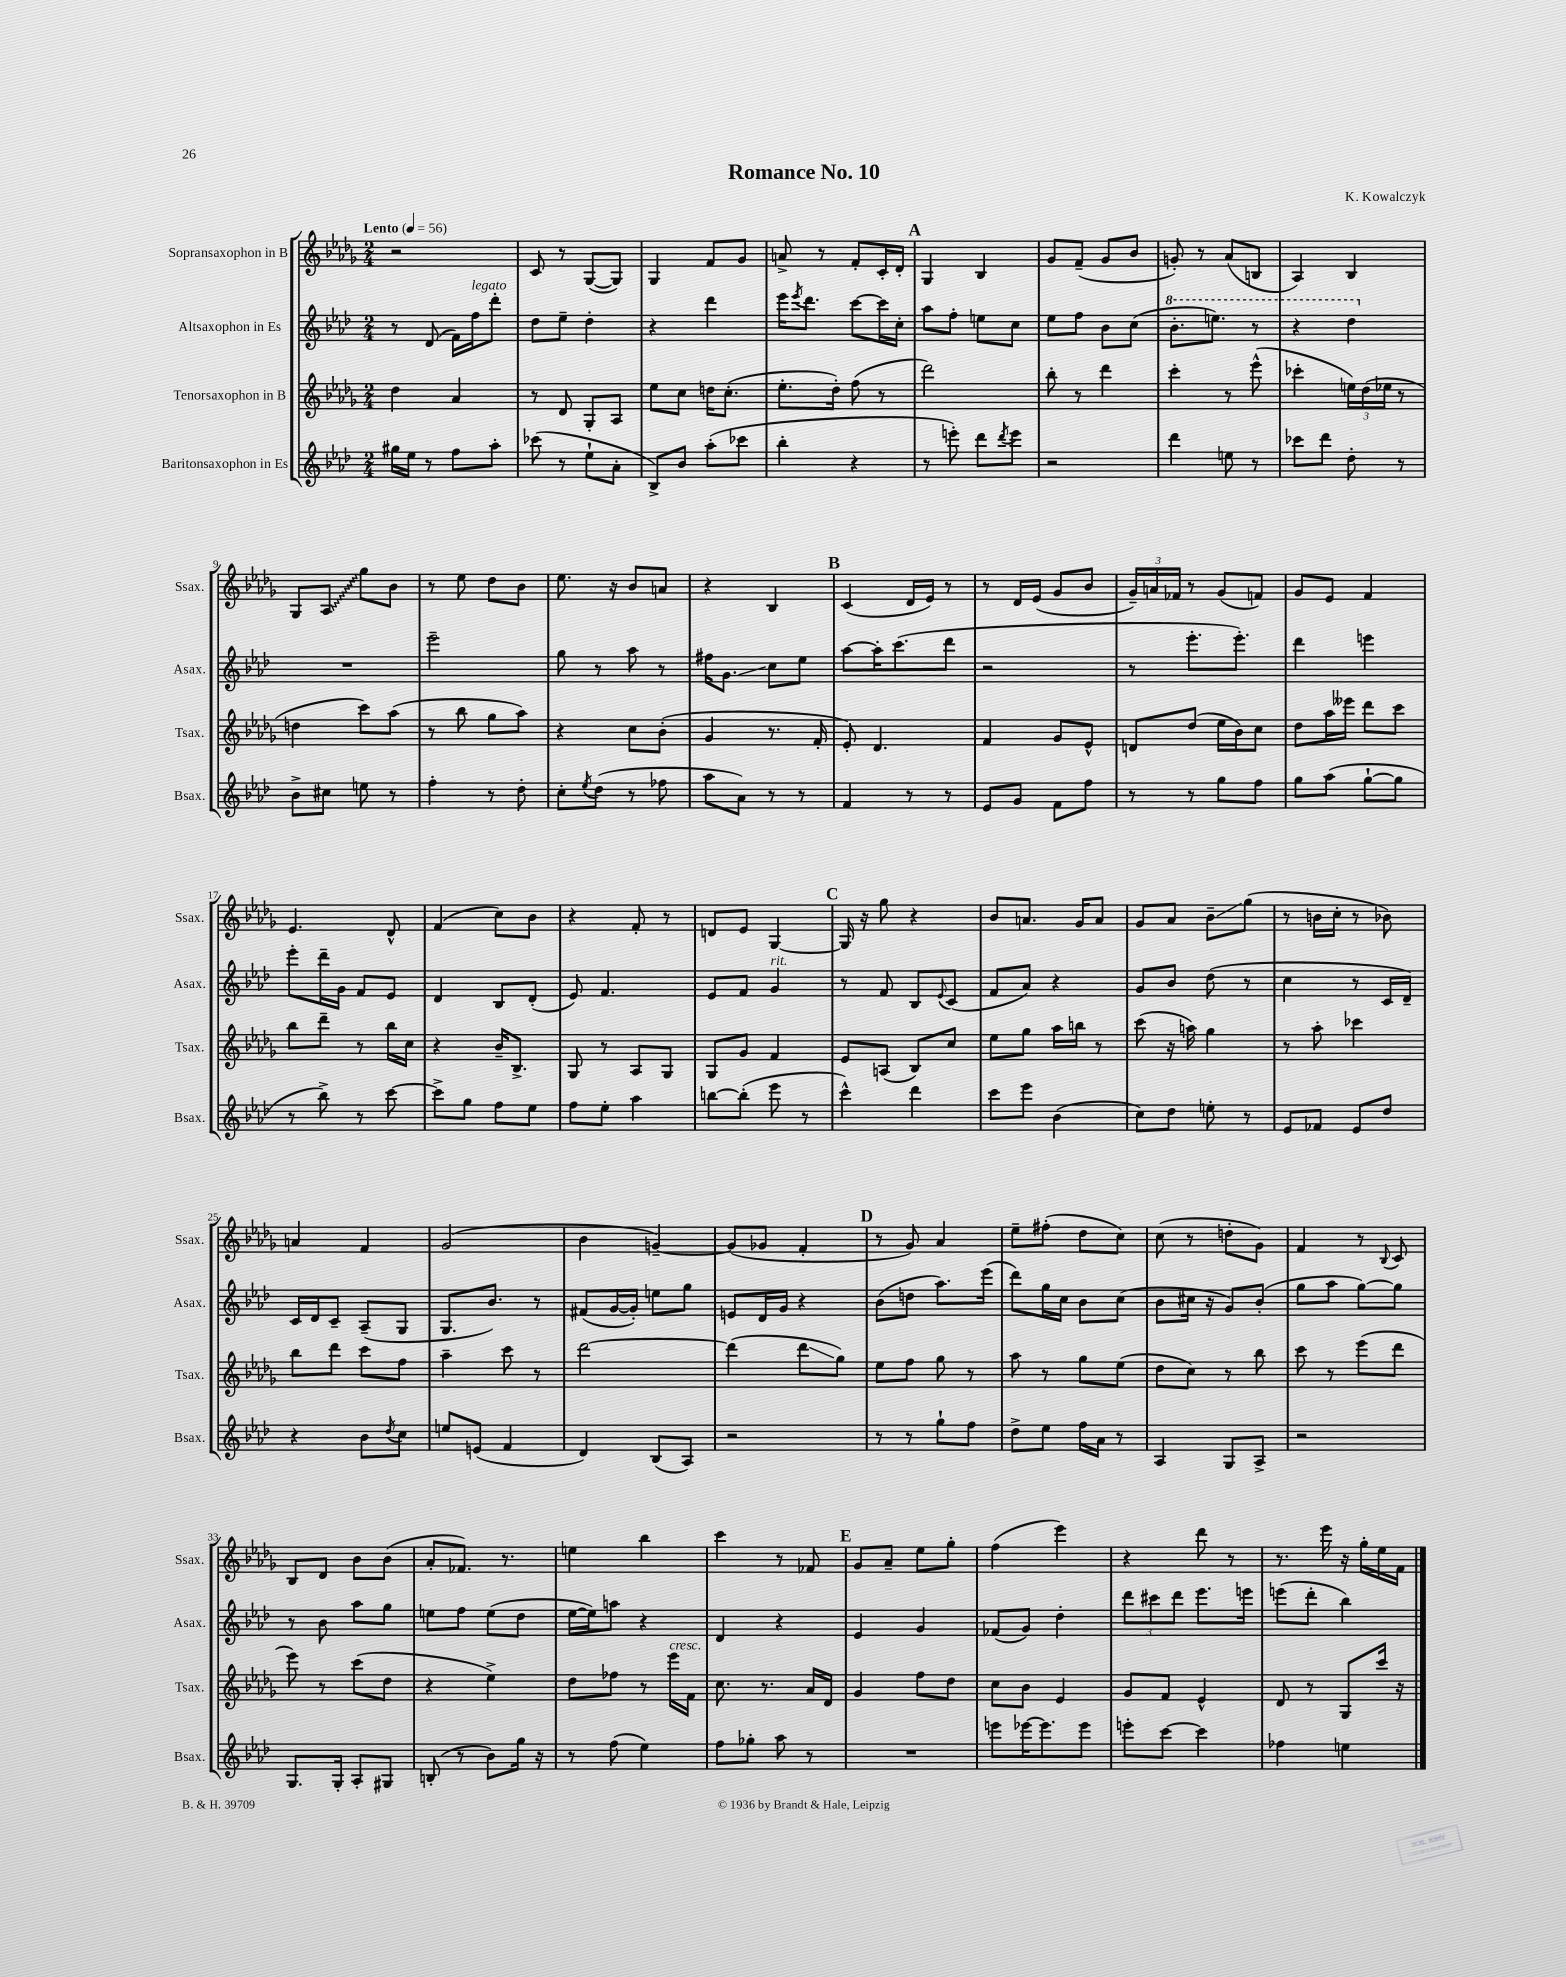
\header { title = "Romance No. 10" composer = "K. Kowalczyk" }
<<
\new StaffGroup <<
\new Staff = "s0" \with { instrumentName = "Sopransaxophon in B" shortInstrumentName = "Ssax." } {
    \clef treble \key des \major \numericTimeSignature \time 2/4 \tempo "Lento" 4 = 56
    r2 |
    c'8 r8 ges8~( ges8) |
    ges4 f'8 ges'8 |
    a'8-> r8 f'8-. c'16-. des'16-. |
    \mark \markup { \bold "A" } ges4 bes4 |
    ges'8 f'8--( ges'8 bes'8 |
    g'8-.) r8 aes'8( b8 |
    aes4) bes4 |
    ges8 \once \override Glissando.style = #'zigzag aes8\glissando ges''8 bes'8 |
    r8 ees''8 des''8 bes'8 |
    ees''8. r16 bes'8 a'8 |
    r4 bes4 |
    \mark \markup { \bold "B" } c'4( des'16 ees'16) r8 |
    r8 des'16 ees'16( ges'8 bes'8 |
    \tuplet 3/2 { ges'16--) a'16 fes'16 } r8 ges'8( f'8) |
    ges'8 ees'8 f'4 |
    ees'4. des'8-^ |
    f'4( c''8) bes'8 |
    r4 f'8-. r8 |
    d'8 ees'8 ges4~ |
    \mark \markup { \bold "C" } ges16 r16 ges''8 r4 |
    bes'8 a'8. ges'16 a'8 |
    ges'8 aes'8 bes'8--\glissando ges''8( |
    r8 b'16 c''16-. r8 bes'8) |
    a'4 f'4 |
    ges'2( |
    bes'4 g'4~--) |
    g'8( ges'8 f'4-. |
    \mark \markup { \bold "D" } r8 ges'8) aes'4 |
    ees''8-- fis''8-.( des''8 c''8) |
    c''8( r8 d''8-. ges'8) |
    f'4 r8 \appoggiatura { bes8 } c'8 |
    bes8 des'8 bes'8 bes'8( |
    aes'8-. fes'8.) r8. |
    e''4 bes''4 |
    c'''4 r8 fes'8 |
    \mark \markup { \bold "E" } ges'8 aes'8-- ees''8 ges''8-. |
    f''4( ees'''4) |
    r4 des'''8 r8 |
    r8. ees'''16 r16 ges''16-. ees''16 f'16 \bar "|." |
}
\new Staff = "s1" \with { instrumentName = "Altsaxophon in Es" shortInstrumentName = "Asax." } {
    \clef treble \key aes \major \numericTimeSignature \time 2/4
    r8 des'8( f'16) f''16^\markup { \italic "legato" } des'''8-. |
    des''8 ees''8-- des''4-. |
    r4 des'''4 |
    ees'''16 \acciaccatura { ees'''8 } des'''8. c'''8~ c'''16 c''16-. |
    \mark \markup { \bold "A" } aes''8 f''8-. e''8 c''8 |
    ees''8 f''8 bes'8 c''8( |
    \ottava #1 bes''8.-. e'''8.) r8 |
    r4 des'''4 \ottava #0 |
    R2 |
    ees'''2-- |
    g''8 r8 aes''8 r8 |
    fis''16 g'8.\glissando c''8 ees''8 |
    \mark \markup { \bold "B" } aes''8~ aes''16-. c'''8.( des'''8 |
    r2 |
    r8 ees'''8.-. ees'''8.-.) |
    des'''4 e'''4 |
    ees'''8-. des'''16-- g'16 f'8 ees'8 |
    des'4 bes8 des'8-.( |
    ees'8) f'4. |
    ees'8 f'8 g'4^\markup { \italic "rit." } |
    \mark \markup { \bold "C" } r8 f'8 bes8 \appoggiatura { ees'8 } c'8( |
    f'8 aes'8) r4 |
    g'8 bes'8 des''8( r8 |
    c''4 r8 c'16 des'16--) |
    c'16 des'16 c'8-- aes8--( g8 |
    g8. bes'8.) r8 |
    fis'8( g'16~ g'16-.) e''8 g''8 |
    e'8 des'16 g'16 r4 |
    \mark \markup { \bold "D" } bes'8( d''8 aes''8.) ees'''16( |
    des'''8) g''16 c''16 bes'8 c''8( |
    bes'8 cis''16 r16 g'8) bes'8-.( |
    g''8 aes''8 g''8~) g''8 |
    r8 bes'8 aes''8 g''8 |
    e''8 f''8 e''8( des''8 |
    ees''16~ ees''16) a''8 r4 |
    des'4 r4 |
    \mark \markup { \bold "E" } ees'4 g'4 |
    fes'8( g'8) des''4-. |
    \tuplet 3/2 { des'''8 cis'''8 des'''8 } ees'''8. e'''16 |
    e'''8( des'''8-. bes''4) \bar "|." |
}
\new Staff = "s2" \with { instrumentName = "Tenorsaxophon in B" shortInstrumentName = "Tsax." } {
    \clef treble \key des \major \numericTimeSignature \time 2/4
    des''4 aes'4 |
    r8 des'8 ges8-. aes8 |
    ees''8 c''8 d''16 c''8.-.( |
    ees''8.-. des''16-.) f''8( r8 |
    \mark \markup { \bold "A" } des'''2) |
    bes''8-. r8 des'''4 |
    c'''4-. r8 ees'''8-^( |
    ces'''4-. \tuplet 3/2 { e''16) des''16( ees''16 } r8 |
    d''4 c'''8) aes''8( |
    r8 bes''8 ges''8 aes''8) |
    r4 c''8 bes'8-.( |
    ges'4 r8. f'16-. |
    \mark \markup { \bold "B" } ees'8-.) des'4. |
    f'4 ges'8 ees'8-^ |
    d'8 des''8( ees''16 bes'16) c''8 |
    des''8 aes''16 eeses'''16 des'''8 c'''8 |
    bes''8 des'''8-- r8 bes''16 c''16 |
    r4 bes'16-- bes8.-> |
    ges8 r8 aes8 ges8 |
    ges8 ges'8 f'4 |
    \mark \markup { \bold "C" } ees'8 a8( bes8) c''8 |
    ees''8 ges''8 aes''16 b''16 r8 |
    c'''8( r16 a''16) ges''4 |
    r8 aes''8-. ces'''4 |
    bes''8 des'''8 c'''8 f''8 |
    aes''4-- c'''8 r8 |
    des'''2~ |
    des'''4( des'''8\glissando ges''8) |
    \mark \markup { \bold "D" } ees''8 f''8 ges''8 r8 |
    aes''8 r8 ges''8 ees''8( |
    des''8 c''8) r8 bes''8 |
    c'''8 r8 ees'''8( des'''8 |
    ees'''8) r8 c'''8( des''8 |
    r4 ees''4->) |
    des''8 fes''8 r8 ees'''16^\markup { \italic "cresc." } f'16 |
    c''8. r8. aes'16 des'16 |
    \mark \markup { \bold "E" } ges'4 f''8 des''8 |
    c''8 bes'8 ees'4 |
    ges'8 f'8 ees'4-^ |
    des'8 r8 ges8 c'''16 r16 \bar "|." |
}
\new Staff = "s3" \with { instrumentName = "Baritonsaxophon in Es" shortInstrumentName = "Bsax." } {
    \clef treble \key aes \major \numericTimeSignature \time 2/4
    gis''16 ees''16 r8 f''8 aes''8-. |
    ces'''8( r8 ees''8-! aes'8-. |
    bes8->) bes'8 aes''8-.( ces'''8 |
    bes''4-. r4 |
    \mark \markup { \bold "A" } r8 e'''8-.) des'''8 \acciaccatura { des'''8 } e'''8 |
    r2 |
    des'''4 e''8 r8 |
    ces'''8 des'''8 des''8-. r8 |
    bes'8-> cis''8 e''8 r8 |
    f''4-. r8 des''8-. |
    c''8-. \acciaccatura { ees''8 } des''8( r8 fes''8 |
    aes''8 aes'8) r8 r8 |
    \mark \markup { \bold "B" } f'4 r8 r8 |
    ees'8 g'8 f'8 f''8 |
    r8 r8 g''8 f''8 |
    g''8 aes''8( g''8~-! g''8 |
    r8 bes''8->) r8 c'''8~ |
    c'''8-> g''8 f''8 ees''8 |
    f''8 ees''8-. aes''4 |
    b''8~ b''8-.( ees'''8 r8 |
    \mark \markup { \bold "C" } c'''4-^) des'''4 |
    c'''8 ees'''8 bes'4( |
    c''8) des''8 e''8-. r8 |
    ees'8 fes'8 ees'8 des''8 |
    r4 bes'8 \acciaccatura { des''8 } c''8 |
    e''8 e'8( f'4 |
    des'4) bes8( aes8) |
    r2 |
    \mark \markup { \bold "D" } r8 r8 g''8-! f''8 |
    des''8-> ees''8 f''16 aes'16 r8 |
    aes4 g8 aes8-> |
    r2 |
    g8. g16-. aes8-. gis8 |
    b8-.( r8 bes'8) g''16 r16 |
    r8 f''8( ees''4) |
    f''8 ges''8-. aes''8 r8 |
    \mark \markup { \bold "E" } R2 |
    e'''8 ees'''16~ ees'''8. ees'''8 |
    e'''8-. c'''8~ c'''4 |
    fes''4 e''4 \bar "|." |
}
>>
>>
